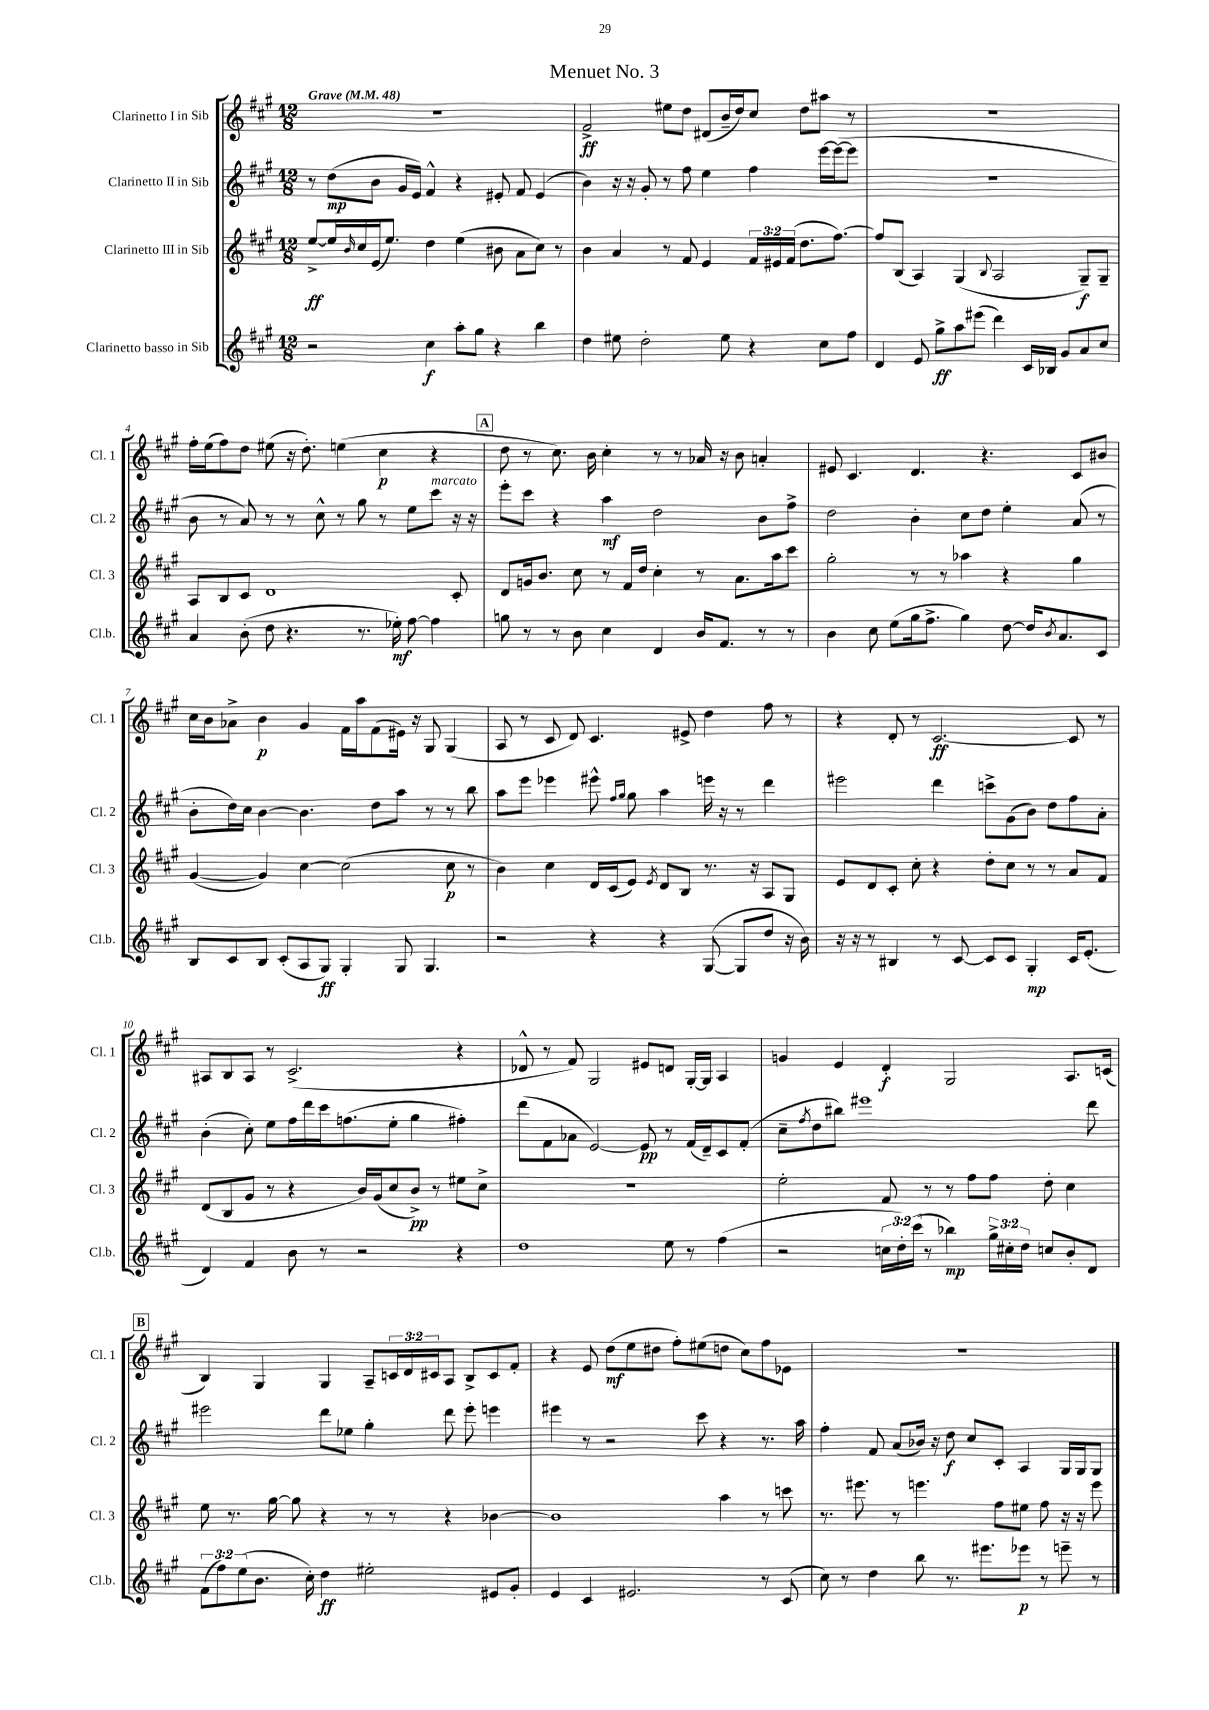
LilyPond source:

\header { title = "Menuet No. 3" }
<<
\new StaffGroup <<
\new Staff = "s0" \with { instrumentName = "Clarinetto I in Sib" shortInstrumentName = "Cl. 1" } {
    \clef treble \key a \major \numericTimeSignature \time 12/8 \override Staff.TupletNumber.text = #tuplet-number::calc-fraction-text \tempo "Grave" 4 = 48
    R1. |
    fis'2->\ff eis''8 d''8 dis'8( b'16-- d''16) cis''8 d''8 ais''8 r8 |
    R1. |
    fis''16-. e''16( fis''8) d''8 eis''8( r16 d''8.-.) e''4( cis''4\p r4 |
    \mark \markup { \box "A" } d''8 r8 cis''8.) b'16 cis''4-. r8 r8 aes'16 r16 b'8 a'4-. |
    eis'8 cis'4. d'4. r4. cis'8 bis'8 |
    cis''16 b'16 aes'8-> b'4\p gis'4 fis'16 a''16 fis'8( eis'16) r16 gis8 gis4( |
    a8 r8 cis'8 d'8) cis'4. eis'8-> d''4 fis''8 r8 |
    r4 d'8-. r8 cis'2.~\ff cis'8 r8 |
    ais8 b8 ais8 r8 cis'2.->( r4 |
    des'8-^ r8 fis'8) gis2 eis'8 d'8 gis16~-. gis16 a4 |
    g'4 e'4 d'4-.\f gis2 a8. c'16( |
    \mark \markup { \box "B" } b4) gis4 gis4 a8-- \tuplet 3/2 { c'16 d'16 cis'16 } a8 b8-> cis'8 fis'8-. |
    r4 e'8 d''8\mf( e''8 dis''8 fis''8-.) eis''8( d''8 cis''8) fis''8 ees'8 |
    R1. \bar "|." |
}
\new Staff = "s1" \with { instrumentName = "Clarinetto II in Sib" shortInstrumentName = "Cl. 2" } {
    \clef treble \key a \major \numericTimeSignature \time 12/8
    r8 d''8\mp( b'8 gis'16 e'16) fis'4-^ r4 eis'8-. fis'8 eis'4( |
    b'4) r16 r16 gis'8-. r8 fis''8 e''4 fis''4 e'''16~ e'''16~( e'''8 |
    r1. |
    b'8 r8 a'8) r8 r8 cis''8-^ r8 gis''8 r8 e''8 cis'''8^\markup { \italic "marcato" } r16 r16 |
    \mark \markup { \box "A" } e'''8-. cis'''8 r4 a''4\mf d''2 b'8 fis''8-> |
    d''2 b'4-. cis''8 d''8 e''4-. a'8( r8 |
    b'8-. d''16) cis''16 b'4~ b'4. d''8 a''8 r8 r8 b''8 |
    a''8 e'''8 ees'''4 eis'''8-^ \grace { fis''16 gis''16 } gis''8 a''4 e'''16 r16 r8 d'''4 |
    eis'''2 d'''4 c'''8-> gis'8( b'8) d''8 fis''8 a'8-. |
    b'4-.( cis''8-.) e''8 fis''16 d'''16 cis'''16 f''8.( e''8-. gis''4 fis''4-.) |
    d'''8( fis'8 aes'8 e'2~) e'8\pp r8 fis'16( d'16--) cis'8 fis'8-.( |
    cis''8-- \acciaccatura { fis''8 } d''8 bis''8) eis'''1 d'''8 |
    \mark \markup { \box "B" } eis'''2 d'''8 ees''8 gis''4-. d'''8 eis'''8-. e'''4 |
    eis'''4 r8 r2 cis'''8 r4 r8. a''16 |
    fis''4-. fis'8 a'8( bes'16) r16 d''8\f cis''8 cis'8-. a4 gis16 gis16 gis8 \bar "|." |
}
\new Staff = "s2" \with { instrumentName = "Clarinetto III in Sib" shortInstrumentName = "Cl. 3" } {
    \clef treble \key a \major \numericTimeSignature \time 12/8 \override Staff.TupletNumber.text = #tuplet-number::calc-fraction-text
    e''8~->\ff e''16 \grace { b'16 } cis''16 e'16( e''8.) d''4 e''4( bis'8 a'8 cis''8) r8 |
    b'4 a'4 r8 fis'8 e'4 \tuplet 3/2 { fis'16 eis'16 fis'16( } d''8. fis''8.~) |
    fis''8 b8( a4) gis4( \appoggiatura { b8 } a2 gis8--\f) gis8-- |
    a8 b8 cis'8 d'1 cis'8-. |
    \mark \markup { \box "A" } d'8 g'16 b'8. cis''8 r8 fis'16 d''16 cis''4-. r8 a'8. a''16 cis'''8 |
    gis''2-. r8 r8 aes''4 r4 gis''4 |
    gis'4~( gis'4) cis''4~ cis''2( cis''8\p r8 |
    b'4) cis''4 d'16 cis'16( e'8) \acciaccatura { e'8 } d'8 b8 r8. r16 a8 gis8 |
    e'8 d'8 cis'8-. cis''8-. r4 d''8-. cis''8 r8 r8 a'8 fis'8 |
    d'8( b8 gis'8 r8 r4 b'16) gis'16( cis''8 b'8->\pp) r8 eis''8 cis''8-> |
    R1. |
    e''2-. fis'8 r8 r8 fis''8 fis''8 d''8-. cis''4 |
    \mark \markup { \box "B" } e''8 r8. gis''16~ gis''8 r4 r8 r8 r4 bes'4~ |
    bes'1 a''4 r8 c'''8 |
    r8. eis'''8. r8 e'''4. fis''8 eis''8 fis''8 r16 r16 e'''8 \bar "|." |
}
\new Staff = "s3" \with { instrumentName = "Clarinetto basso in Sib" shortInstrumentName = "Cl.b." } {
    \clef treble \key a \major \numericTimeSignature \time 12/8 \override Staff.TupletNumber.text = #tuplet-number::calc-fraction-text
    r2 cis''4\f a''8-. gis''8 r4 b''4 |
    d''4 eis''8 d''2-. eis''8 r4 cis''8 fis''8 |
    d'4 e'8 gis''8->\ff a''8 eis'''8( d'''4) cis'16 bes16 gis'8 a'8 cis''8 |
    a'4 b'8-.( d''8 r4. r8. ees''16-.\mf) fis''8~ fis''4 |
    \mark \markup { \box "A" } g''8 r8 r8 b'8 cis''4 d'4 b'16 fis'8. r8 r8 |
    b'4 cis''8 e''8( gis''16 fis''8.-> gis''4) d''8~ d''16 \acciaccatura { b'8 } a'8. cis'8 |
    b8 cis'8 b8 cis'8-.( a8 gis8\ff) gis4-. gis8 gis4. |
    r2 r4 r4 gis8~( gis8 d''8 r16 b'16) |
    r16 r16 r8 bis4 r8 cis'8~ cis'8 cis'8 gis4-.\mp cis'16 e'8.-.( |
    d'4) fis'4 b'8 r8 r2 r4 |
    d''1 e''8 r8 fis''4( |
    r2 \tuplet 3/2 { c''16 d''16-.) cis'''16( } r8 bes''4\mp) \tuplet 3/2 { gis''16-> cis''16-. d''16 } c''8 b'8-. d'8 |
    \mark \markup { \box "B" } \tuplet 3/2 { fis'8( fis''8) e''8( } b'8. cis''16-.) d''4\ff eis''2-. eis'8 gis'8-. |
    e'4 cis'4 eis'2. r8 cis'8( |
    cis''8) r8 d''4 b''8 r8. eis'''8. ees'''8\p r8 e'''8-- r8 \bar "|." |
}
>>
>>
